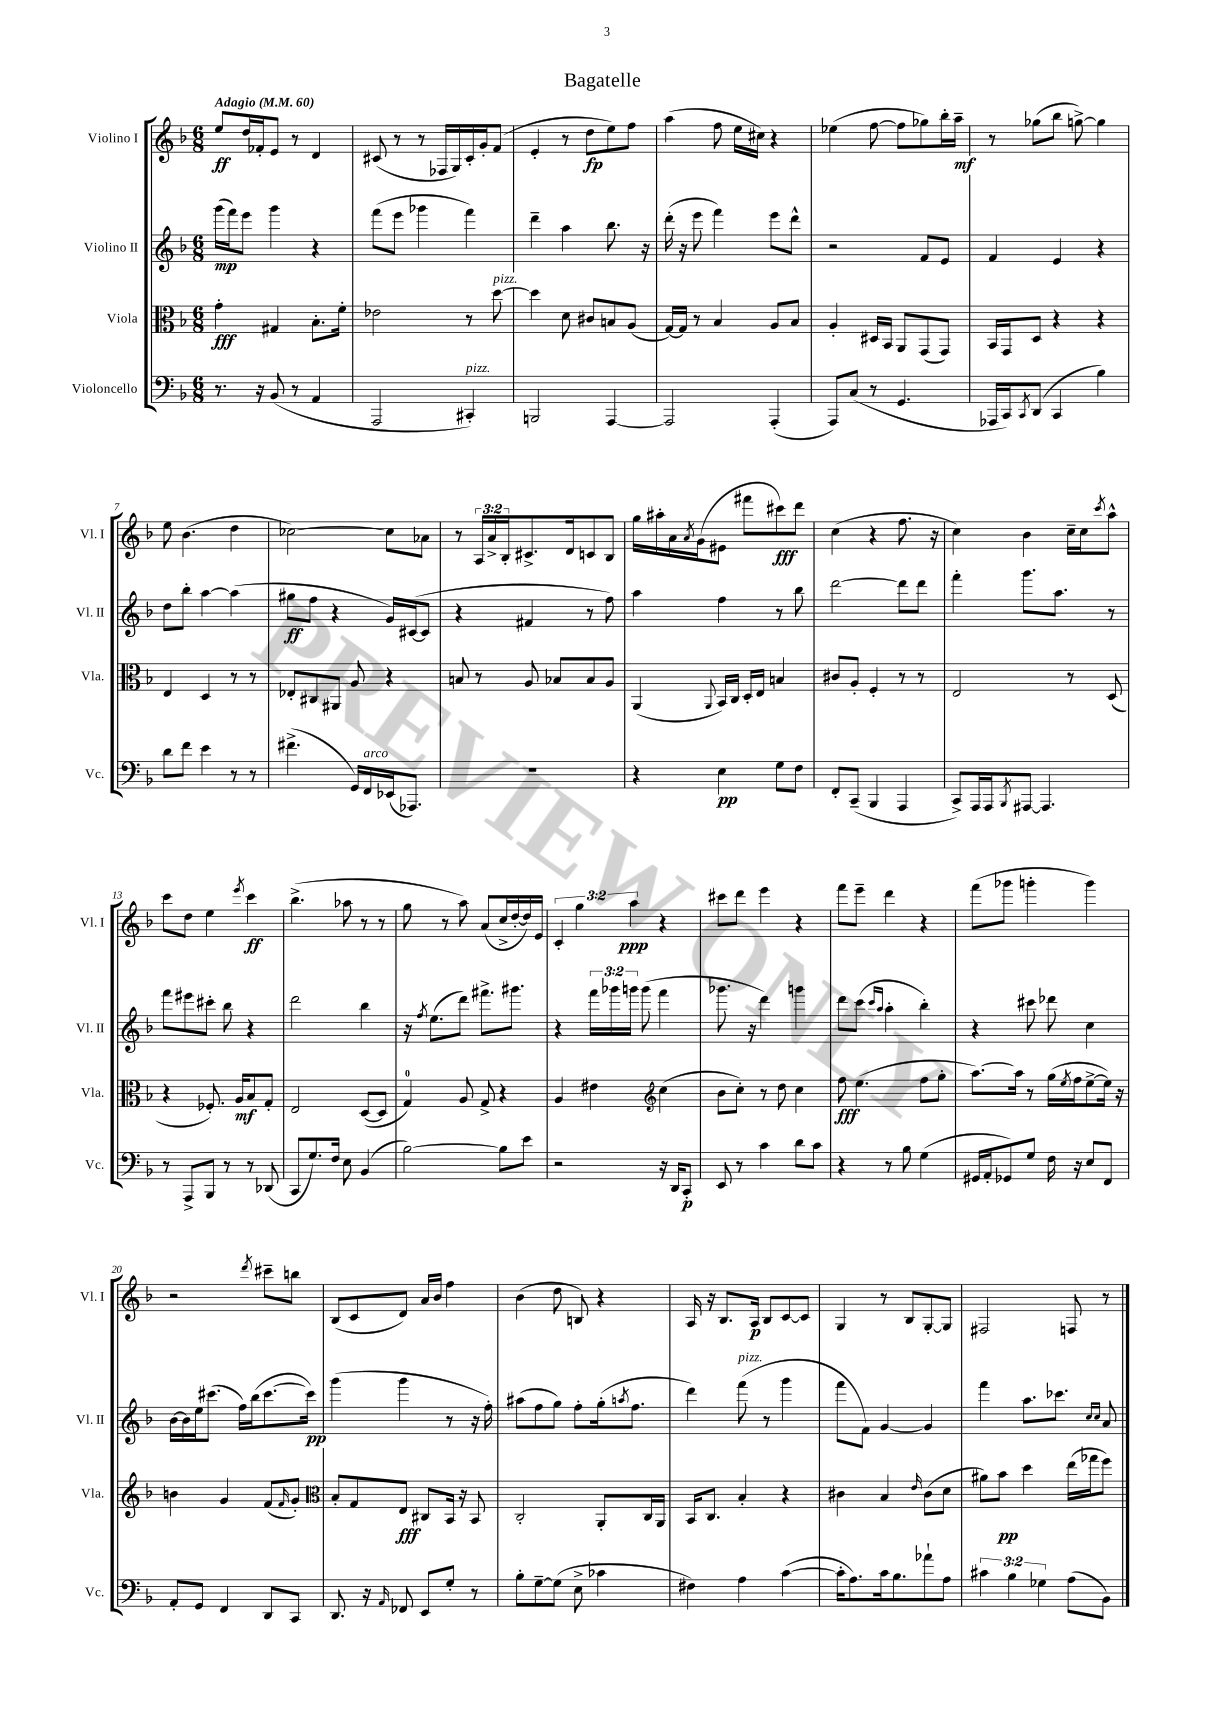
\header { title = "Bagatelle" }
<<
\new StaffGroup <<
\new Staff = "s0" \with { instrumentName = "Violino I" shortInstrumentName = "Vl. I" } {
    \clef treble \key f \major \numericTimeSignature \time 6/8 \override Staff.TupletNumber.text = #tuplet-number::calc-fraction-text \tempo "Adagio" 4 = 60
    e''8\ff d''16 fes'16-. e'8 r8 d'4 |
    cis'8( r8 r8 fes16 g16) cis'16-. g'16-. f'8( |
    e'4-. r8 d''8\fp e''8) f''8 |
    a''4( f''8 e''16 cis''16) r4 |
    ees''4( f''8~ f''8 ges''8) bes''16-. a''16--\mf |
    r8 ges''8( bes''8 g''8~->) g''4 |
    e''8 bes'4.( d''4 |
    ces''2~) ces''8 aes'8 |
    r8 \tuplet 3/2 { a16 a'16-> bes16-. } cis'8.-> d'16 c'8 bes8 |
    g''16 ais''16-. a'16 \acciaccatura { a'8 } g'16( eis'8 fis'''8 cis'''8\fff) d'''8 |
    c''4( r4 f''8. r16 |
    c''4) bes'4 c''16-- c''16 \acciaccatura { c'''8 } a''8-^ |
    c'''8 d''8 e''4 \acciaccatura { e'''8 } c'''4\ff |
    bes''4.->( aes''8 r8 r8 |
    g''8 r8 a''8) a'8( c''16-> d''16~-. d''16) e'16 |
    \tuplet 3/2 { c'4-. g''4 a''4\ppp } r4 |
    cis'''8 d'''8 e'''4 r4 |
    f'''8 e'''8-- d'''4 r4 |
    f'''8( ges'''8 g'''4-. g'''4) |
    r2 \acciaccatura { d'''8 } cis'''8-- b''8 |
    bes8( c'8 d'8) a'16 bes'16 f''4 |
    bes'4( d''8 b8) r4 |
    a16 r16 bes8. a16\p bes8 c'8~ c'8 |
    g4 r8 bes8 g8~-. g8 |
    fis2 f8 r8 \bar "|." |
}
\new Staff = "s1" \with { instrumentName = "Violino II" shortInstrumentName = "Vl. II" } {
    \clef treble \key f \major \numericTimeSignature \time 6/8 \override Staff.TupletNumber.text = #tuplet-number::calc-fraction-text
    g'''16\mp( f'''16) e'''8 g'''4 r4 |
    f'''8( e'''8 ges'''4 f'''4) |
    d'''4-- a''4 bes''8. r16 |
    d'''16-.( r16 e'''8 f'''4) e'''8 d'''8-^ |
    r2 f'8 e'8 |
    f'4 e'4 r4 |
    d''8 bes''8-. a''4~ a''4( |
    gis''8\ff f''8 r4 g'16) cis'16~( cis'8 |
    r4 fis'4 r8 f''8) |
    a''4 f''4 r8 bes''8 |
    d'''2~ d'''8 d'''8 |
    f'''4-. g'''8. a''8. r8 |
    f'''8 eis'''8 cis'''8-. bes''8 r4 |
    d'''2 bes''4 |
    r16 \acciaccatura { f''8 } e''8.( d'''8) fis'''8.-> gis'''8. |
    r4 \tuplet 3/2 { f'''16 ges'''16 g'''16 } g'''8( f'''4 |
    ges'''8. r16 d'''4) g'''4 |
    d'''8 c'''8( \grace { c'''16 a''16 } a''4-. bes''4-.) |
    r4 cis'''8 des'''8 c''4 |
    bes'16~ bes'16 e''16 cis'''8.( f''16) bes''16( cis'''8.~ cis'''16\pp) |
    g'''4( g'''4 r8 r16 f''16-.) |
    ais''8( f''8 g''8) f''8-. g''16-.( \acciaccatura { a''8 } f''8. |
    d'''4) f'''8^\markup { \italic "pizz." }( r8 g'''4 |
    f'''8 f'8) g'4~ g'4 |
    f'''4 a''8. ces'''8. \grace { c''16 c''16 } a'8 \bar "|." |
}
\new Staff = "s2" \with { instrumentName = "Viola" shortInstrumentName = "Vla." } {
    \clef alto \key f \major \numericTimeSignature \time 6/8
    g'4-.\fff gis4 bes8.-. f'16-. |
    ees'2 r8 d''8~^\markup { \italic "pizz." } |
    d''4 d'8 cis'8 b8 a8( |
    g16~) g16 r8 bes4 a8 bes8 |
    a4-. dis16 bes,16 a,8 g,8( g,8) |
    bes,16 g,16 d8 r4 r4 |
    e4 d4 r8 r8 |
    ees8-. cis8 ais,8 a8 r4 |
    b8 r8 a8 bes8 bes8 a8 |
    a,4( \appoggiatura { a,8 } bes,16) c16 d16-. e16 b4 |
    cis'8 a8-. f4-. r8 r8 |
    e2 r8 d8( |
    r4 fes8.-.) a16\mf bes8 g8-. |
    e2 d8~( d8 |
    g4-0) a8 g8-> r4 |
    a4 eis'4 \clef treble c''4( |
    bes'8 c''8-.) r8 d''8 c''4 |
    f''8\fff e''4.( f''8 g''8-. |
    a''8.~) a''16 r8 g''16( \acciaccatura { e''8 } f''16 e''8~-> e''16) r16 |
    b'4 g'4 f'8( \grace { f'16 } g'8-.) |
    \clef alto bes8-. g8 e8\fff cis8 bes,16 r16 bes,8 |
    c2-. a,8-. c16 a,16 |
    bes,16 c8. bes4-. r4 |
    cis'4 bes4 \grace { e'16 } cis'8( d'8 |
    ais'8) bes'8\pp d''4 e''16( ges''16 f''8) \bar "|." |
}
\new Staff = "s3" \with { instrumentName = "Violoncello" shortInstrumentName = "Vc." } {
    \clef bass \key f \major \numericTimeSignature \time 6/8 \override Staff.TupletNumber.text = #tuplet-number::calc-fraction-text
    r8. r16 bes,8( r8 a,4 |
    a,,2 cis,4-.^\markup { \italic "pizz." }) |
    b,,2 a,,4~ |
    a,,2 a,,4-.( |
    a,,8) c8( r8 g,4. |
    aes,,16 c,16) \acciaccatura { c,8 } d,8( c,4 bes4) |
    d'8 f'8 e'4 r8 r8 |
    fis'4.->( g,16) f,16^\markup { \italic "arco" } ees,16( aes,,8.) |
    R2. |
    r4 e4\pp g8 f8 |
    f,8-. c,8--( bes,,4 a,,4 |
    c,8->) a,,16 a,,16 \acciaccatura { bes,,8 } ais,,8~ ais,,4. |
    r8 a,,8-> bes,,8 r8 r8 des,8( |
    c,8 g8.) f16 e8 bes,4( |
    bes2~) bes8 e'8 |
    r2 r16 d,16 c,8-.\p |
    e,8 r8 c'4 d'8 c'8 |
    r4 r8 bes8 g4( |
    gis,16 a,16-. ges,8) g8 f16 r16 e8 f,8 |
    a,8-. g,8 f,4 d,8 c,8 |
    d,8. r16 \grace { a,16 } fes,8 e,8 g8-. r8 |
    bes8-. g8~-- g8( e8-> ces'4 |
    fis4) a4 c'4~( |
    c'16-. a8.) c'16 bes8. aes'8-! a8 |
    \tuplet 3/2 { cis'4 bes4 ges4 } a8( bes,8) \bar "|." |
}
>>
>>
